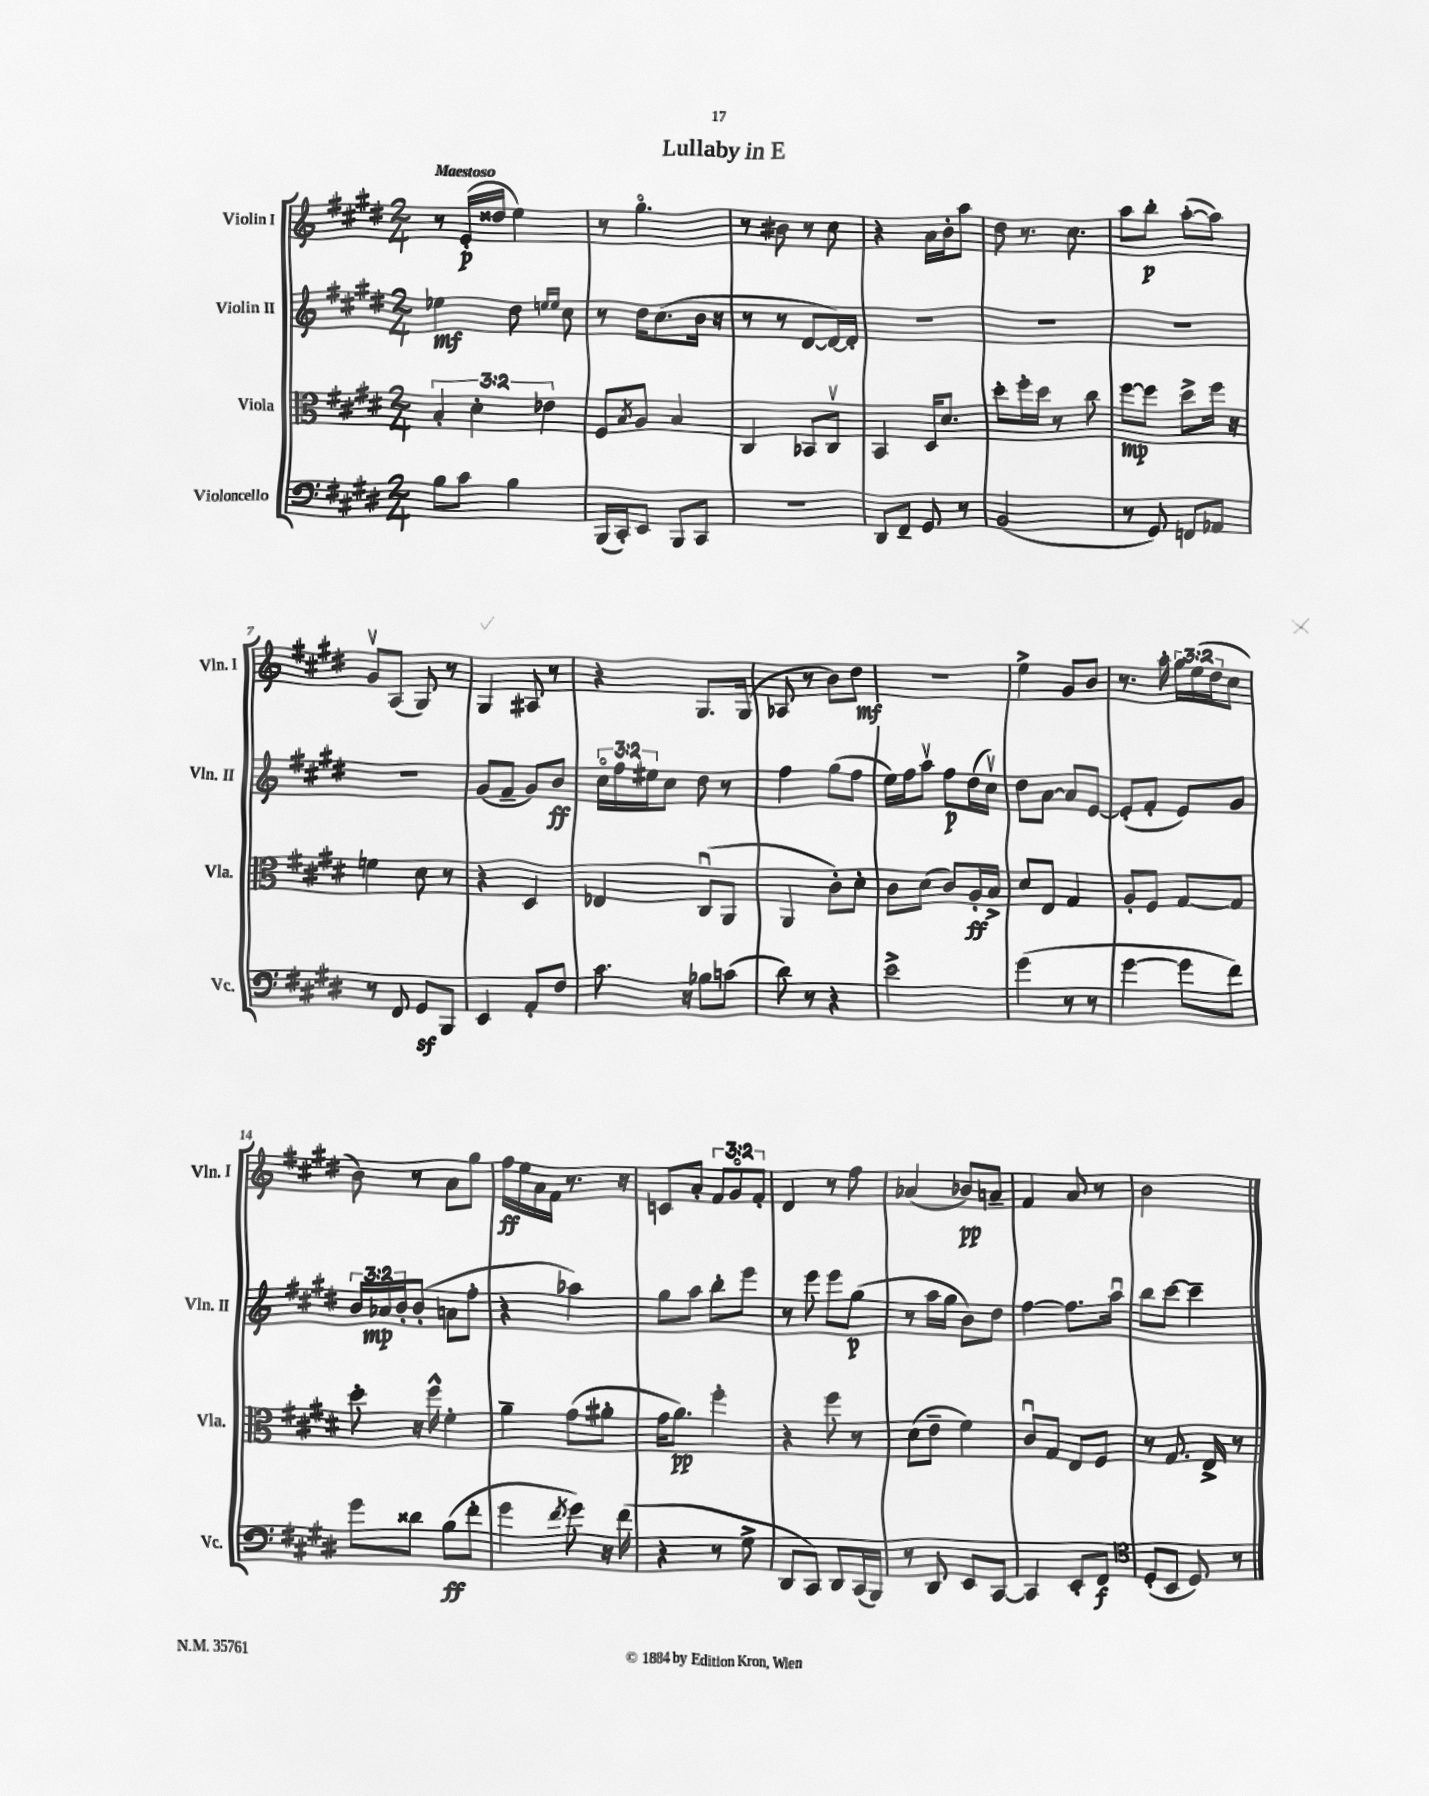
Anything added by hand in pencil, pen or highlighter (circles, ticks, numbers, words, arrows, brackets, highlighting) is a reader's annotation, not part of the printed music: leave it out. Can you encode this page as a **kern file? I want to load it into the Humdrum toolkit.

**kern	**dynam	**kern	**dynam	**kern	**dynam	**kern	**dynam
*part4	*part4	*part3	*part3	*part2	*part2	*part1	*part1
*staff4	*staff4	*staff3	*staff3	*staff2	*staff2	*staff1	*staff1
*I"Violoncello	*	*I"Viola	*	*I"Violin II	*	*I"Violin I	*
*I'Vc.	*	*I'Vla.	*	*I'Vln. II	*	*I'Vln. I	*
*clefF4	*	*clefC3	*	*clefG2	*	*clefG2	*
*k[f#c#g#d#]	*	*k[f#c#g#d#]	*	*k[f#c#g#d#]	*	*k[f#c#g#d#]	*
*M2/4	*	*M2/4	*	*M2/4	*	*M2/4	*
=1	=1	=1	=1	=1	=1	=1	=1
!	!	!	!	!	!	!LO:TX:a:B:t=Maestoso	!
8B\L	.	6B'/	.	4ee-X\	mf	8r	.
8c#\J	.	.	.	.	.	(16e'/LL	p
.	.	6d#'\	.	.	.	.	.
.	.	.	.	.	.	16dd##X/JJ	.
4B\	.	.	.	8dd#\	.	4ee\)	.
.	.	6e-X\	.	.	.	.	.
.	.	.	.	16qqeen/LL	.	.	.
.	.	.	.	16qqee/JJ	.	.	.
.	.	.	.	8cc#\	.	.	.
=2	=2	=2	=2	=2	=2	=2	=2
(16BBB/LL	.	8F#/L	.	8r	.	8r	.
16CC#'/J)	.	.	.	.	.	.	.
.	.	8qB/	.	.	.	.	.
8EE/J	.	8A/J	.	16dd#\KL	.	4.gg#\	.
.	.	.	.	(8.cc#\	.	.	.
8BBB/L	.	4B/	.	.	.	.	.
8CC#/J	.	.	.	16b\Jk	.	.	.
.	.	.	.	16r	.	.	.
=3	=3	=3	=3	=3	=3	=3	=3
2r	.	4C#/	.	8r	.	8r	.
.	.	.	.	8r	.	8b#X\	.
.	.	8BB-X/L	.	[8d#/L	.	8r	.
.	.	8C#v/J	.	16d#/L_)	.	8cc#\	.
.	.	.	.	16d#'/JJ]	.	.	.
=4	=4	=4	=4	=4	=4	=4	=4
8DD#/L	.	4BB/	.	2r	.	4r	.
8FF#~/J	.	.	.	.	.	.	.
8GG#/	.	16D#/KL	.	.	.	16a\LL	.
.	.	8.d#/J	.	.	.	16b'\J	.
8r	.	.	.	.	.	8aa\J	.
=5	=5	=5	=5	=5	=5	=5	=5
(2BB/	.	8dd#'\L	.	2r	.	8dd#\	.
.	.	16ff#'\L	.	.	.	8.r	.
.	.	16dd#\JJ	.	.	.	.	.
.	.	8r	.	.	.	.	.
.	.	.	.	.	.	8.cc#\	.
.	.	8cc#\	.	.	.	.	.
=6	=6	=6	=6	=6	=6	=6	=6
8r	.	[8ff#\L	mp	2r	.	8aa\L	.
8GG#/)	.	8ff#\J]	.	.	.	8bb'\J	p
8FFn/L	.	8dd#^\L	.	.	.	([8aa'\L	.
8AA-X/J	.	16ff#\Jk	.	.	.	8aa\J])	.
.	.	16r	.	.	.	.	.
!!LO:LB:g=z
=7	=7	=7	=7	=7	=7	=7	=7
8r	.	4fn\	.	2r	.	8g#v/L	.
8FF#/	.	.	.	.	.	(8A/J	.
8GG#z/L	.	8d#\	.	.	.	8G#/)	.
8BBB/J	.	8r	.	.	.	8r	.
=8	=8	=8	=8	=8	=8	=8	=8
4EE/	.	4r	.	(8g#/L	.	4G#/	.
.	.	.	.	8f#~/J	.	.	.
8AA'/L	.	4D#/	.	8g#/L)	.	8A#X/	.
8F#/J	.	.	.	8b/J	ff	8r	.
=9	=9	=9	=9	=9	=9	=9	=9
8.c#\	.	4E-X/	.	24cc#\LL	.	4r	.
.	.	.	.	24ff#\	.	.	.
.	.	.	.	24ee#X\J	.	.	.
.	.	.	.	8cc#\J	.	.	.
16r	.	.	.	.	.	.	.
8B-X\L	.	(8C#u/L	.	8dd#\	.	8.G#/L	.
(8cn\J	.	8AA/J	.	8r	.	.	.
.	.	.	.	.	.	(16G#/Jk	.
=10	=10	=10	=10	=10	=10	=10	=10
8d#\)	.	4AA/	.	4ff#\	.	8A-X/	.
8r	.	.	.	.	.	8r	.
4r	.	8c#'\L)	.	(8gg#\L	.	8b\L)	.
.	.	8d#'\J	.	8ff#\J	.	8dd#\J	mf
=11	=11	=11	=11	=11	=11	=11	=11
2e^\	.	8c#\L	.	16ee\LL)	.	2r	.
.	.	.	.	16ff#\J	.	.	.
.	.	(8d#\J	.	8aav\J	.	.	.
.	.	8c#/L)	.	8ff#\L	p	.	.
.	.	16A'/L	ff	(16dd#\L	.	.	.
.	.	16B^/JJ	.	16cc#v\JJ)	.	.	.
=12	=12	=12	=12	=12	=12	=12	=12
(4g#\	.	8d#/L	.	8dd#\L	.	4ee^\	.
.	.	8E/J	.	[8a\J	.	.	.
8r	.	4G#/	.	8a/L]	.	8g#/L	.
8r	.	.	.	[8e/J	.	8b/J	.
=13	=13	=13	=13	=13	=13	=13	=13
[4g#\	.	8A'/L	.	(8e'/L]	.	8.r	.
.	.	8F#/J	.	8f#'/J	.	.	.
.	.	.	.	.	.	16aa'\	.
8g#\L]	.	[8G#/L	.	8e/L)	.	24gg#\LL	.
.	.	.	.	.	.	(24ee\	.
.	.	.	.	.	.	24dd#\J	.
8f#\J)	.	8G#/J]	.	8g#/J	.	8cc#\J	.
!!LO:LB:g=z
=14	=14	=14	=14	=14	=14	=14	=14
8g#\L	.	8dd#'\	.	24b/LL	.	8b\)	.
.	.	.	.	24a-X/	mp	.	.
.	.	.	.	24b'/J	.	.	.
8d##X\J	.	16r	.	(8b'/J	.	8r	.
.	.	16ff#^^\	.	.	.	.	.
(8B\L	ff	4f#'\	.	8an\L	.	8a\L	.
8f#'\J	.	.	.	8ff#'\J	.	8gg#\J	.
=15	=15	=15	=15	=15	=15	=15	=15
4g#\	.	4a~\	.	4r	.	16ff#\LL	ff
.	.	.	.	.	.	16ee\	.
.	.	.	.	.	.	16a\	.
.	.	.	.	.	.	16f#\JJ	.
8qf#/	.	.	.	.	.	.	.
8g#\)	.	(8g#\L	.	4aa-X\)	.	8.r	.
16r	.	8a#X'\J	.	.	.	.	.
(16f#\	.	.	.	.	.	16r	.
=16	=16	=16	=16	=16	=16	=16	=16
4r	.	16g#\KL	.	8gg#\L	.	8cn/L	.
.	.	8.a\J)	pp	.	.	.	.
.	.	.	.	8aa\J	.	8a'/J	.
8r	.	4ff#'\	.	8bb'\L	.	12f#/L	.
.	.	.	.	.	.	12g#/	.
8G#^\	.	.	.	8eee\J	.	.	.
.	.	.	.	.	.	12f#'/J	.
=17	=17	=17	=17	=17	=17	=17	=17
8DD#/L	.	4r	.	8r	.	4d#/	.
8CC#/J)	.	.	.	8eee\	.	.	.
8DD#/L	.	8ff#\	.	8eee\L	.	8r	.
(16CC#/L	.	8r	.	(8gg#\J	p	8ff#\	.
16BBB/JJ)	.	.	.	.	.	.	.
=18	=18	=18	=18	=18	=18	=18	=18
8r	.	(8d#\L	.	8r	.	(4a-X/	.
8DD#/	.	8e~\J	.	16aa\LL	.	.	.
.	.	.	.	16gg#\JJ	.	.	.
8EE/L	.	4f#\)	.	8b\L)	.	8b-X/L)	pp
[8CC#/J	.	.	.	8dd#\J	.	8an~/J	.
=19	=19	=19	=19	=19	=19	=19	=19
4CC#/]	.	8c#u/L	.	[4ff#\	.	4f#/	.
.	.	8G#/J	.	.	.	.	.
8EE'/L	.	8E/L	.	8.ff#\L]	.	8a/	.
8FF#/J	f	8F#/J	.	.	.	8r	.
.	.	.	.	16aau\Jk	.	.	.
=20	=20	=20	=20	=20	=20	=20	=20
*clefC4	*	*	*	*	*	*	*
(8D#'/L	.	8r	.	8bb\L	.	2b\	.
8BB/J	.	8.G#/	.	[8ccc#\J	.	.	.
8D#/)	.	.	.	4ccc#~\]	.	.	.
.	.	16E^/	.	.	.	.	.
8r	.	8r	.	.	.	.	.
==	==	==	==	==	==	==	==
*-	*-	*-	*-	*-	*-	*-	*-
